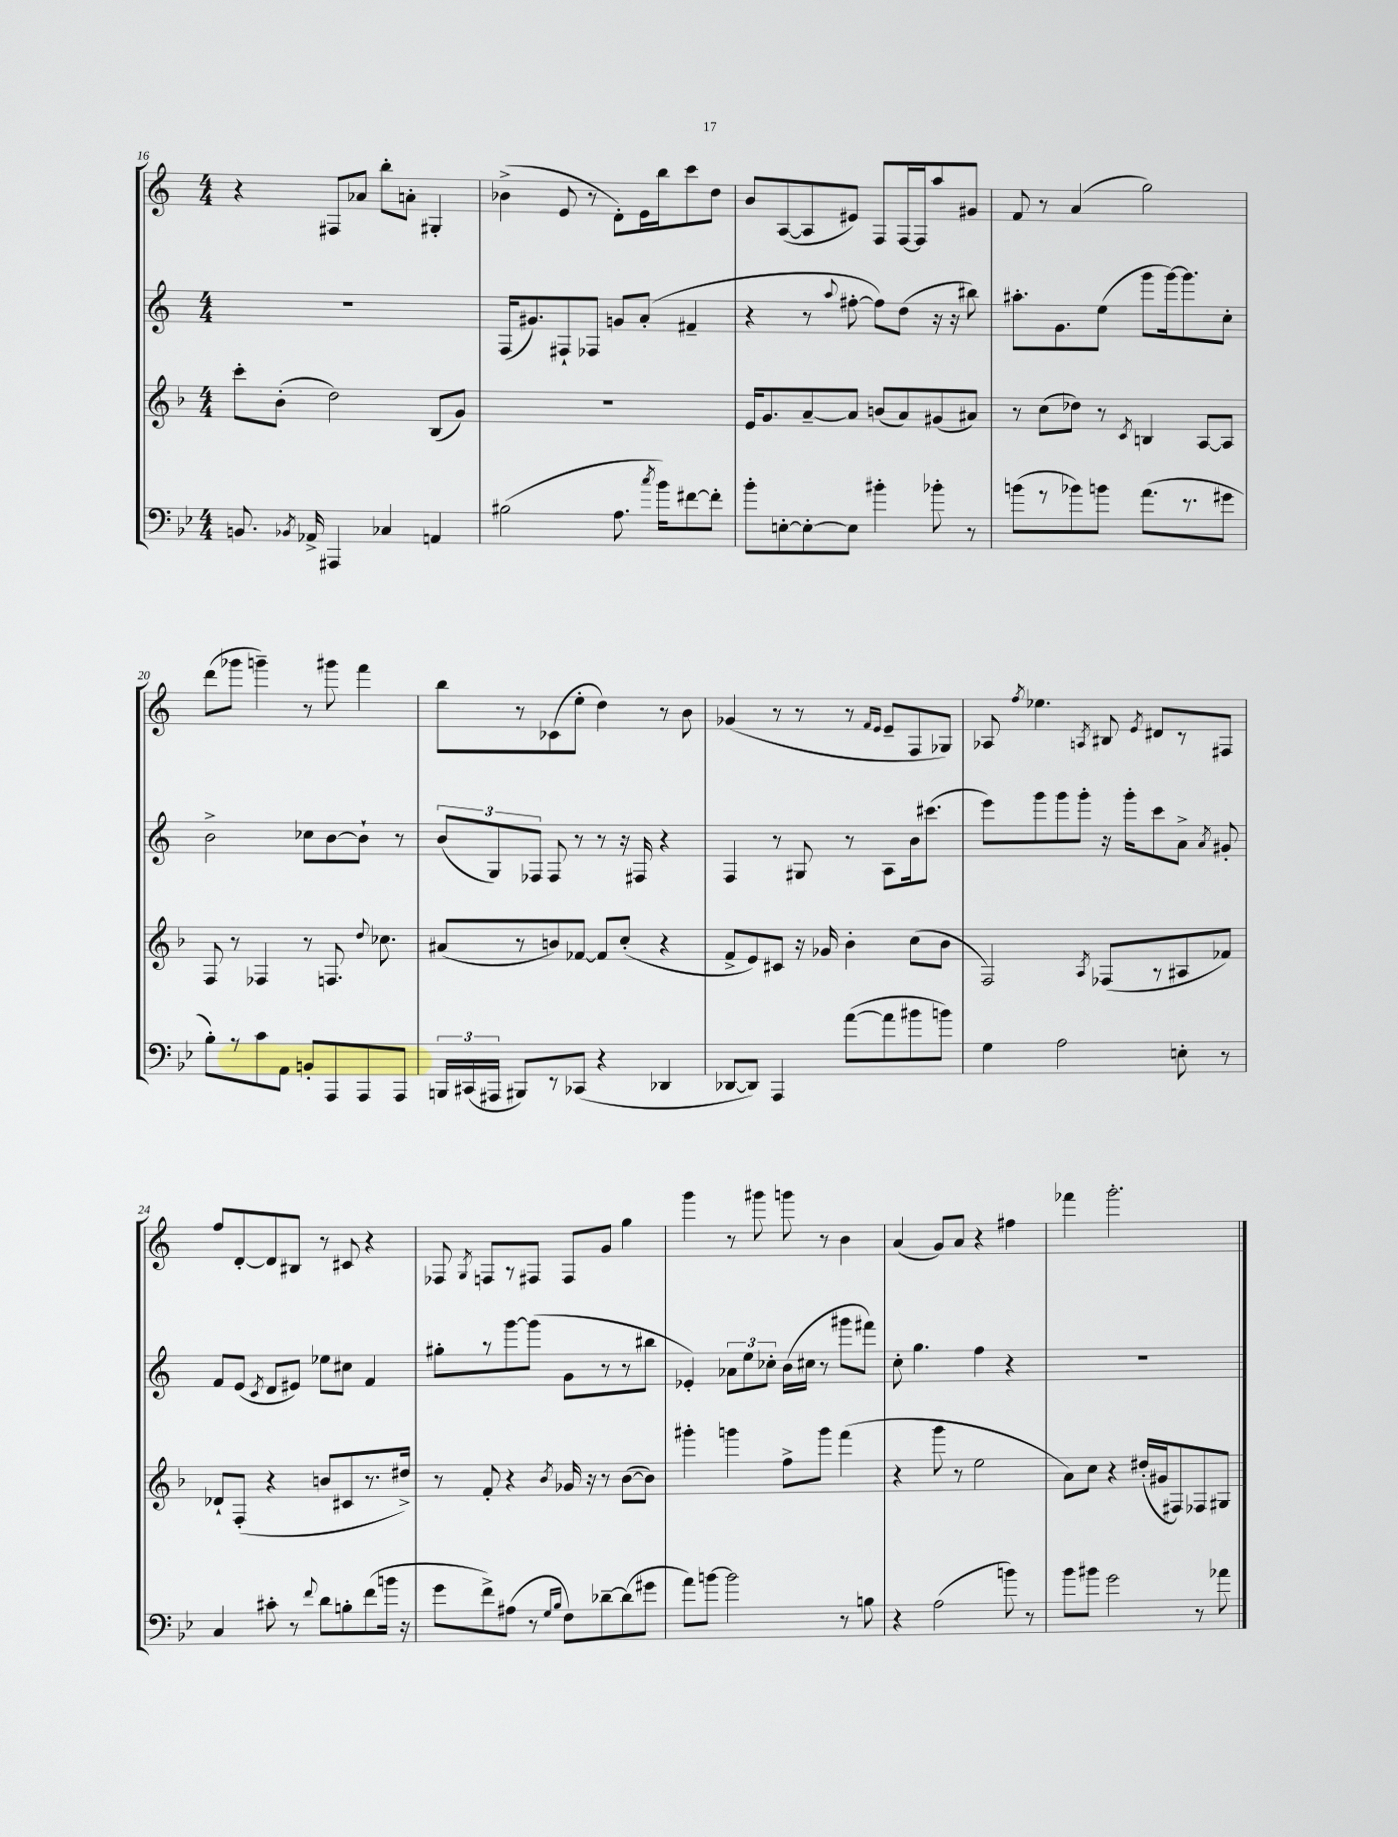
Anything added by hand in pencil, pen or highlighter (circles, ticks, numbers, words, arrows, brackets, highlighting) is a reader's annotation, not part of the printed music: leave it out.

**kern	**kern	**kern	**kern
*staff4	*staff3	*staff2	*staff1
*clefF4	*clefG2	*clefG2	*clefG2
*k[b-e-]	*k[b-]	*k[]	*k[]
*M4/4	*M4/4	*M4/4	*M4/4
8.BB/	8ccc'\L	1r	4r
.	(8b-'\J	.	.
8qBB-/	.	.	.
16AA-^/	.	.	.
4AAA#/	2dd\)	.	8F#/L
.	.	.	8a-/J
4C-/	.	.	8bb'\L
.	.	.	8a'\J
4AA/	(8B-/L	.	4G#'/
.	8g/J)	.	.
=	=	=	=
(2B#\	1r	(16F/LK	(4b-^\
.	.	8.g#/)	.
.	.	8F#`/	8e/
.	.	8F-/J	8r
8.A\	.	8g/L	8d'\L)
.	.	(8a'/J	16e\L
8qcc/	.	.	.
16b-\LK)	.	.	16bb\J
[8f#\	.	4f#~/	8ccc\
8f#'\]J	.	.	8dd\J
=	=	=	=
8b-'\L	16e/LK	4r	8b/L
.	8.g/	.	.
[8E'\	.	.	([8A/
8E'\_	[8a~/	8r	8A/]
.	.	8qqaa/	.
8E\]J	8a/]J	[8ff#'\	8e#/J)
4b#'\	(8b/L	8ff#\]L)	8F/L
.	8a/)	(8dd\J	[16F/L
.	.	.	16F/]J
8b-'\	(8g#/	16r	8aa/
.	.	16r	.
8r	8a#/J)	8bb#\)	8g#/J
=	=	=	=
(8b\L	8r	8.aa#'\L	8f/
8r	(8cc\L	.	8r
.	.	8.g\	.
8b-\)	8dd-\J)	.	(4a/
8b\J	8r	(8ee\J	.
.	8qc/	.	.
(8.a\L	4B/	8ggg\L	2gg\)
.	.	[16ggg\k)	.
8.r	.	8.ggg\]	.
.	[8A/L	.	.
8g#\J	8A/]J	8cc'\J	.
=	=	=	=
8B-'\L)	8F/	2b^\	(8ddd\L
8r	8r	.	8ggg-\J
8c\	4F-/	.	4ggg~\)
8AA\J	.	.	.
8BB'/L	8r	8cc-\L	8r
8AAA/	8.F/	[8b\	8ggg#\
8AAA/	.	8b`\]J	4fff\
.	8qqdd/	.	.
.	8.cc-\	.	.
8AAA/J	.	8r	.
=	=	=	=
24BBB/LL	(8a#/L	(12b/L	8bb\L
(24CC#/	.	.	.
24AAA#/JJ	.	12G/)	.
8BBB#/L)	8r	.	8r
.	.	12F-/J	.
8r	8b/)	8F-/	(8c-\
(8CC-/J	[8f-/J	8r	8ee'\J
4r	8f-/]L	8r	4dd\)
.	(8cc'/J	16r	.
.	.	16F#/	.
4DD-/	4r	4r	8r
.	.	.	8b\
=	=	=	=
[8DD-/L	8f^/L	4F/	(4g-/
8DD-/]J)	8e/)	.	.
4AAA/	8c#/J	8r	8r
.	16r	8G#/	8r
.	16g-/	.	.
([8a\L	4b-'\	8r	8r
.	.	.	16qqf/LL
.	.	.	16qqe/JJ
8a\]	.	8A\L	8e~/L
8b#\	(8cc\L	16b\k	8F/
.	.	(8.ccc#\J	.
8b\J)	8b-\J	.	8G-/J)
=	=	=	=
4G\	2F/)	8eee\L)	8A-/
.	.	.	8qff/
.	.	8ggg\	4.ee-\
2A\	.	8ggg\	.
.	.	8ggg'\J	.
.	8qA/	.	8qA/
.	(8F-/L	16r	8B#/
.	.	16ggg'\LK	.
.	.	.	8qe/
.	8r	8ccc\	8d#/L
8E'\	8A#/	8a^\J	8r
.	.	8qa/	.
8r	8f-/J)	8g#'/	8F#/J
=	=	=	=
4C/	8d-`/L	8f/L	8ff/L
.	(8F'/J	(8e/J	[8d'/
.	.	8qc/	.
8c#'\	4r	8d/L	8d/]
8r	.	8e#/J)	8B#/J
8qqf/	.	.	.
8d\L	8b/L	8ee-\L	8r
8B'\	8c#/	8cc#\J	8c#/
(8f\	8.r	4f/	4r
16b\Jk	.	.	.
16r	16dd#^/Jk)	.	.
=	=	=	=
8g\L	8r	8gg#'\L	8F-/
.	.	.	8qG/
8f^\)	8f'/	8r	8F/L
(8A#\J	4r	[8ggg\	8r
8r	.	(8ggg\]J	8F#/J
16qqG/LL	.	.	.
16qqB-/JJ	8qb-/	.	.
8F\L)	16g-/	8g\L	8F#/L
.	16r	.	.
[8d-~\	8r	8r	8g/J
(8d-\]	([8b-\L	8r	4gg\
8g#\J	8b-\]J)	8bb#\J	.
=	=	=	=
8a\L)	4ggg#'\	4e-'/)	4ggg\
[8b\J	.	.	.
2b\]	4ggg\	12a-\L	8r
.	.	12ee\	.
.	.	.	8ggg#\
.	.	12cc-'\J	.
.	8ff^\L	(16b\LL	8ggg\
.	.	16cc#\JJ	.
.	8ggg\J	8r	8r
8r	(4fff\	8ggg#\L	4b\
8B\	.	8fff#\J)	.
=	=	=	=
4r	4r	8cc'\	(4a/
.	.	4.gg\	.
(2A\	8ggg\	.	8g/L)
.	8r	.	8a/J
.	2ee\	4ff\	4r
8b\)	.	4r	4ff#\
8r	.	.	.
=	=	=	=
8b-\L	8a\L)	1r	4fff-\
8b#\J	8cc\J	.	.
2g\	4r	.	2.ggg'\
.	(16dd#'/LL	.	.
.	16g#/J	.	.
.	8F#/)	.	.
8r	8F-/	.	.
8a-\	8G#/J	.	.
==	==	==	==
*-	*-	*-	*-
